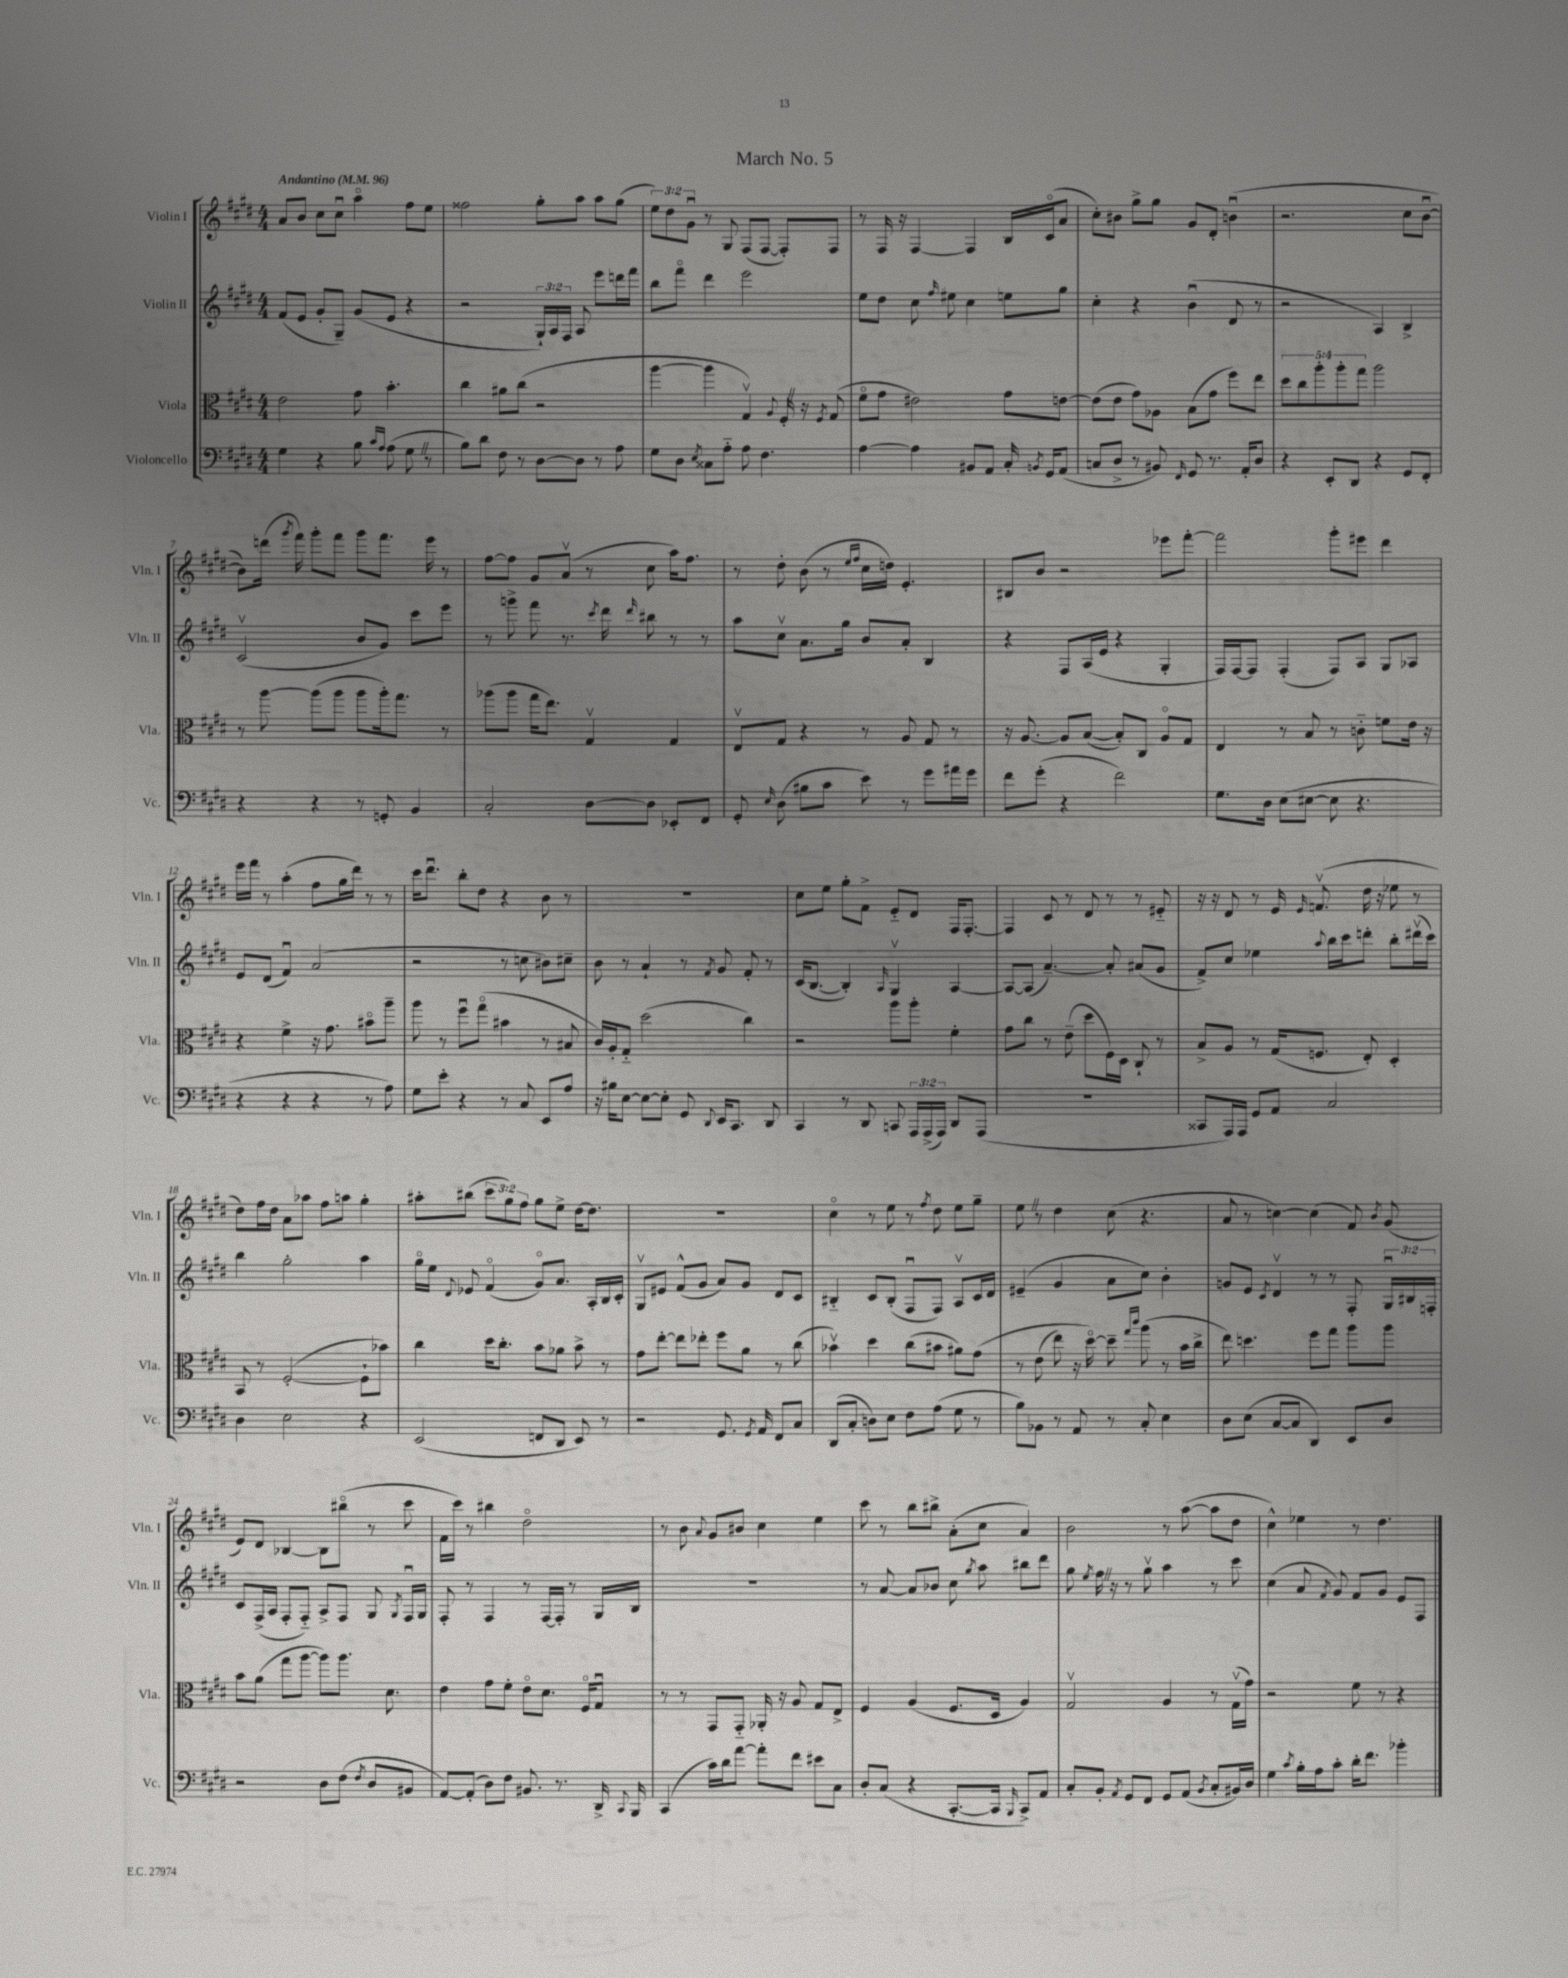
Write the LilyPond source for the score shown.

\header { title = "March No. 5" }
<<
\new StaffGroup <<
\new Staff = "s0" \with { instrumentName = "Violin I" shortInstrumentName = "Vln. I" } {
    \clef treble \key e \major \numericTimeSignature \time 4/4 \override Staff.TupletNumber.text = #tuplet-number::calc-fraction-text \tempo "Andantino" 4 = 96
    \autoBeamOff a'8[ b'8] cis''8[ cis''8]\downbow a''4\flageolet fis''8[ e''8] |
    fisis''2 gis''8[-. a''8] a''8[ gis''8]( |
    \tuplet 3/2 { e''8[) dis''8 gis'8]\downbow } r8 gis8 fis8[( fis8]~ fis8[-.) fis8] |
    r8 fis16 r16 fis4~ fis4 b16[ cis'16\flageolet( a'8] |
    cis''8[-.) bis'8] gis''8[-> gis''8] gis'8[ dis'8]-. b'4\downbow( |
    r2. cis''8[ b'8]~\downbow |
    b'8[) d'''16]( \acciaccatura { gis'''8 } fis'''16) gis'''8[-. fis'''8] gis'''8[ fis'''8.] e'''16 r8 |
    fis''8[~ fis''8] gis'8[ a'8]\upbow( r8 cis''8 a''16[) fis''8.] |
    r8 dis''8-. b'8( r8 \grace { e''16[ fis''16] } cis''16[ d''16]) e'4.-. |
    bis8[ b'8] r2 ees'''8[ fis'''8]~-. |
    fis'''2 gis'''8[-. eis'''8] dis'''4 |
    e'''16[ fis'''16] r8 a''4-.( fis''8[ gis''16 dis'''16]) r8 r8 |
    cis'''16[ dis'''8.]\downbow b''8[-. dis''8] r4 b'8 r8 |
    R1 |
    cis''8[ e''8] gis''8[-. fis'8]-> e'8[-_ dis'8] fis16[ fis8.]~-. |
    fis4 cis'8 r8 dis'8 r8 r8 eis'8-_ |
    r16 r16 dis'8 r8 e'16 \grace { e'16 } f'8.\upbow( dis''16 r16 ees''8 r8 |
    dis''8[) fis''16 dis''16] a'8[ aes''8] fis''8[ a''8] gis''4-. |
    ais''8[-. bis''8]( \tuplet 3/2 { cis'''8[ gis''8) fis''8] } gis''8[ e''8]-> dis''16[~ dis''8.] |
    R1 |
    cis''4\flageolet r8 e''8 r8 \acciaccatura { fis''8 } dis''8 e''8[ gis''8]-- |
    e''8 \once \override BreathingSign.text = \markup { \musicglyph "scripts.caesura.straight" } \breathe r8 dis''4 cis''8( r4. |
    a'8 r8 c''4~) c''4( fis'8) \acciaccatura { b'8 } gis'8( |
    e'8[) dis'8] bes4~ bes8[ bis''8]\flageolet( r8 cis'''8 |
    fis'16[ cis'''16]) r8 bis''4 dis''2\flageolet |
    r8 b'8 \appoggiatura { a'8 } gis'8[ bis'8] cis''4 e''4 |
    cis'''8 r8 b''8[ bis''8]-> a'8[-.( cis''8] a'4) |
    b'2 r8 a''8~( a''8[ dis''8] |
    cis''4-^) ees''4 r8 dis''4. \bar "|." |
}
\new Staff = "s1" \with { instrumentName = "Violin II" shortInstrumentName = "Vln. II" } {
    \clef treble \key e \major \numericTimeSignature \time 4/4 \override Staff.TupletNumber.text = #tuplet-number::calc-fraction-text
    \autoBeamOff fis'8[( e'8] gis'8[-. gis8]--) gis'8[( e'8] r4 |
    r2 \tuplet 3/2 { gis16[-!) a16 fis16] } a8 e'''8[ d'''16 fis'''16] |
    b''8[ fis'''8]\flageolet dis'''4 e'''2 |
    e''8[ dis''8] cis''8 \grace { fis''16 } eis''8 cis''4 e''8[ gis''8] |
    cis''4-. r4 b'4\downbow( dis'8 r8 |
    r2 a4) b4-> |
    cis'2\upbow( b'8[ gis'8]) cis'''8[ e'''8] |
    r8 g'''8-> fis'''8 r8. \acciaccatura { cis'''8 } dis'''16 \grace { dis'''16 } bis''8 r8 r8 |
    a''8[ cis''8]\upbow a'8.[ gis''16] b'8[ a'8]-. b4 |
    r4 fis8[ a16( e'16] r4 gis4-. |
    fis16[) fis16~ fis8] fis4-.( fis8[) a8] gis8[ aes8] |
    e'8[ dis'8]( fis'4\downbow) a'2( |
    r2 r8 c''8 bis'8[) cis''8]-- |
    b'8 r8 a'4-! r8 \acciaccatura { fis'8 } gis'8 fis'8-. r8 |
    cis'16[( b8.]~ b4-.) \grace { a16 } gis4\upbow a4~ |
    a8[~ a8]( a'4.~--) a'8-. ais'8[( gis'8] |
    fis'8[->) cis''8] ees''4 \appoggiatura { a''8 } b''16[ cis'''16 d'''8]-. b''8[-. dis'''16\upbow( cis'''16]) |
    b''4 gis''2-. a''4 |
    gis''16[\flageolet e''16] \appoggiatura { dis'8 } ees'8 fis'4\flageolet( gis'8[\flageolet) a'8.] a16[-. b16 cis'16]-. |
    gis8[\upbow eis'8] fis'8[-^( gis'8] a'8[) gis'8] dis'8[ cis'8] |
    bis4-_ cis'8[ bis8]-.( fis8[\downbow fis8]) a8[\upbow cis'16 dis'16] |
    eis'4--( gis'4 a'8[ cis''8]) b'4-. |
    g'8[ e'8] \acciaccatura { cis'8 } dis'4\upbow r8 r8 fis8-. \tuplet 3/2 { gis16[\downbow bis16 f16]-. } |
    cis'8[ fis16->( a16] fis8[-. fis8]-_) a8[-> fis8] gis8 \acciaccatura { gis8 } fis16[\downbow gis16] |
    fis8-. r8 fis4 r8 fis16[~ fis16]-. r8 gis16[ b16] |
    R1 |
    r8 a'8~ a'8[ bes'8] cis''8 \acciaccatura { gis''8 } a''8 bis''8[ dis'''8] |
    gis''8 \acciaccatura { e''8 } fis''16 \once \override BreathingSign.text = \markup { \musicglyph "scripts.caesura.straight" } \breathe r16 r8 gis''8\upbow a''4 r8 cis'''8 |
    cis''4( a'8 \acciaccatura { fis'8 } gis'8) fis'8[ gis'8] e'8[ fis8] \bar "|." |
}
\new Staff = "s2" \with { instrumentName = "Viola" shortInstrumentName = "Vla." } {
    \clef alto \key e \major \numericTimeSignature \time 4/4 \override Staff.TupletNumber.text = #tuplet-number::calc-fraction-text
    \autoBeamOff e'2 gis'8 b'4.-. |
    cis''4 ais'8[ cis''8]( r2 |
    a''4~ a''4 gis4\upbow) \appoggiatura { a8 } fis16-. \once \override BreathingSign.text = \markup { \musicglyph "scripts.caesura.straight" } \breathe r16 \acciaccatura { fis8 } gis8( |
    fis'8[\flageolet gis'8] eis'2) gis'8[ e'8]~ |
    e'8[( e'8] gis'8[) aes8] b8[( gis'8] fis''8[) e''8] |
    \tuplet 5/4 { dis''8[ cis''8 a''8-. a''8-. gis''8] } a''2 |
    r8 a''8~ a''8[( a''8] a''8[ a''16-.) gis''8.] r8 |
    aes''8[( aes''8] gis''16[ e''8.]) gis4\upbow gis4 |
    e8[\upbow gis8] r4 r8 a8 gis8 r8 |
    r16 a8.~ a8[ b8]~( b8[-.) cis8] a8[\flageolet gis8] |
    e4 r8 b8 r8 c'8-_ f'8[ e'16] r16 |
    r4 fis'4-> r16 gis'8. bis'8[\flageolet a''8]-- |
    a''8 r8 fis''8[\downbow gis''8]\flageolet( bis'4 r8 bis8 |
    cis'16[) a16-. gis8]-_ dis''2( cis''4) |
    r2 a''8[ a''8]-. fis'4-. |
    gis'8[ cis''8] r8 e'8--( dis''8[ fis16) dis16] cis8-! r8 |
    b8[-> a8] r8 gis16[( f8.] e8-.) dis4-. |
    b,8 r8 fis2~-.( fis8[-! bes'8]) |
    cis''4 dis''16[ cis''8.]-. b'8[ aes'8] b'8-> r8 |
    gis'8[ e''8]~-. e''8[ ees''8]-. fis''8[ a'8] r8 cis''8( |
    bes'4\upbow) dis''4 cis''8[( bis'8] ais'8[) gis'8]\( |
    r8 e'8( e''8) r16 dis''16~\flageolet\) dis''8-- \grace { gis''16[ cis'''16] } a''8( r8 b'16[ cis''16]-> |
    e''8) d''4. fis''8[ gis''8] a''8[ a''8] |
    b'8[ a'8]( gis''8[ a''8]~ a''8[) a''8.] dis'8. |
    e'4 gis'8[ fis'8]-. e'8[\flageolet dis'8.] fis16[\flageolet gis8]\downbow |
    r8 r8 gis,8[ gis,8]-_ aes,16-. r16 a8 gis8[ e8]-> |
    fis4 a4( fis8.[ dis16] a4) |
    gis2\upbow a4 r8 gis16[\upbow( gis'16]) |
    r2 fis'8 r8 r4 \bar "|." |
}
\new Staff = "s3" \with { instrumentName = "Violoncello" shortInstrumentName = "Vc." } {
    \clef bass \key e \major \numericTimeSignature \time 4/4 \override Staff.TupletNumber.text = #tuplet-number::calc-fraction-text
    \autoBeamOff gis4 r4 b8 \grace { cis'16[ a16] } a8( gis8 \once \override BreathingSign.text = \markup { \musicglyph "scripts.caesura.straight" } \breathe r8 |
    b8[) dis'8] fis8 r8 dis8[~ dis8] r8 a8 |
    gis8[ dis8] \acciaccatura { e8 } cisis8[ a8]-_ a8 fis4. |
    a4~ a4 bis,8[ a,8] cis16-. \acciaccatura { b,8 } gis,16[ a,8]( |
    c8[ dis8]-> r8 bis,8) \grace { fis,16 } gis,8 r8. a,16[-. dis8] |
    r4 e,8[-. dis,8] r4 gis,8[ fis,8]-. |
    r4 r4 r8 g,8-. b,4 |
    cis2-. dis8[~ dis8] ees,8[-. fis,8] |
    gis,8-. \grace { e16 } dis8( bis8[ cis'8] e'8) r8 gis'8[ ais'16 gis'16] |
    fis'8[ gis'8]-.( r4 fis'2) |
    gis8.[ dis16] e8[( eis8]~ eis8 r4. |
    r4 r4 r4 r8 a8) |
    gis8[ e'8]-. r4 r8 cis8 e,8[ a8] |
    r16 bis16[ e8]~ e8[~ e8]-. gis,8 \appoggiatura { dis,8 } e,16[ cis,8.] dis,8 |
    cis,4 r8 dis,8 c,8 \tuplet 3/2 { a,,16[ a,,16->( a,,16]) } dis,8[ a,,8]( |
    R1 |
    cisis,8[ a,,16) a,,16] gis,8[ a,8] cis2 |
    dis4 e2 r4 |
    e,2( f,8[ dis,8] e,8) r8 |
    r2 gis,8. \acciaccatura { gis,8 } a,16 fis,8[ cis8] |
    dis,8[( cis8]-. d8[) e8] fis8[ a8]( gis8 r8 |
    b8[) bes,8] r8 a,8 r8 cis8-. e4 |
    dis8[ e8]( cis8[~ cis8] dis,4) e,8[ dis8] |
    r2 dis8[ fis8]( \acciaccatura { fis8 } dis8[ bis,8] |
    a,8[~) a,8]-.( dis8[) fis8] bis,8. r8. dis,16-> \appoggiatura { cis,8 } b,,16 |
    cis,4( cis'16[) dis'16 a'8]~ a'8[-. fis'8] eis'8[ cis8] |
    dis8[-. cis8]( r4 cis,8.[~-. cis,16] \grace { b,,16 } cis,8[->) a,8] |
    cis8[-. b,8]-. \acciaccatura { a,8 } gis,8[ fis,8] gis,8[ a,8]( \acciaccatura { b,8 } cis8[-. bis,16) dis16] |
    gis4 \acciaccatura { cis'8 } b16[-. a16 cis'8]-. dis'16[-. fis'8.] bes'4-. \bar "|." |
}
>>
>>
